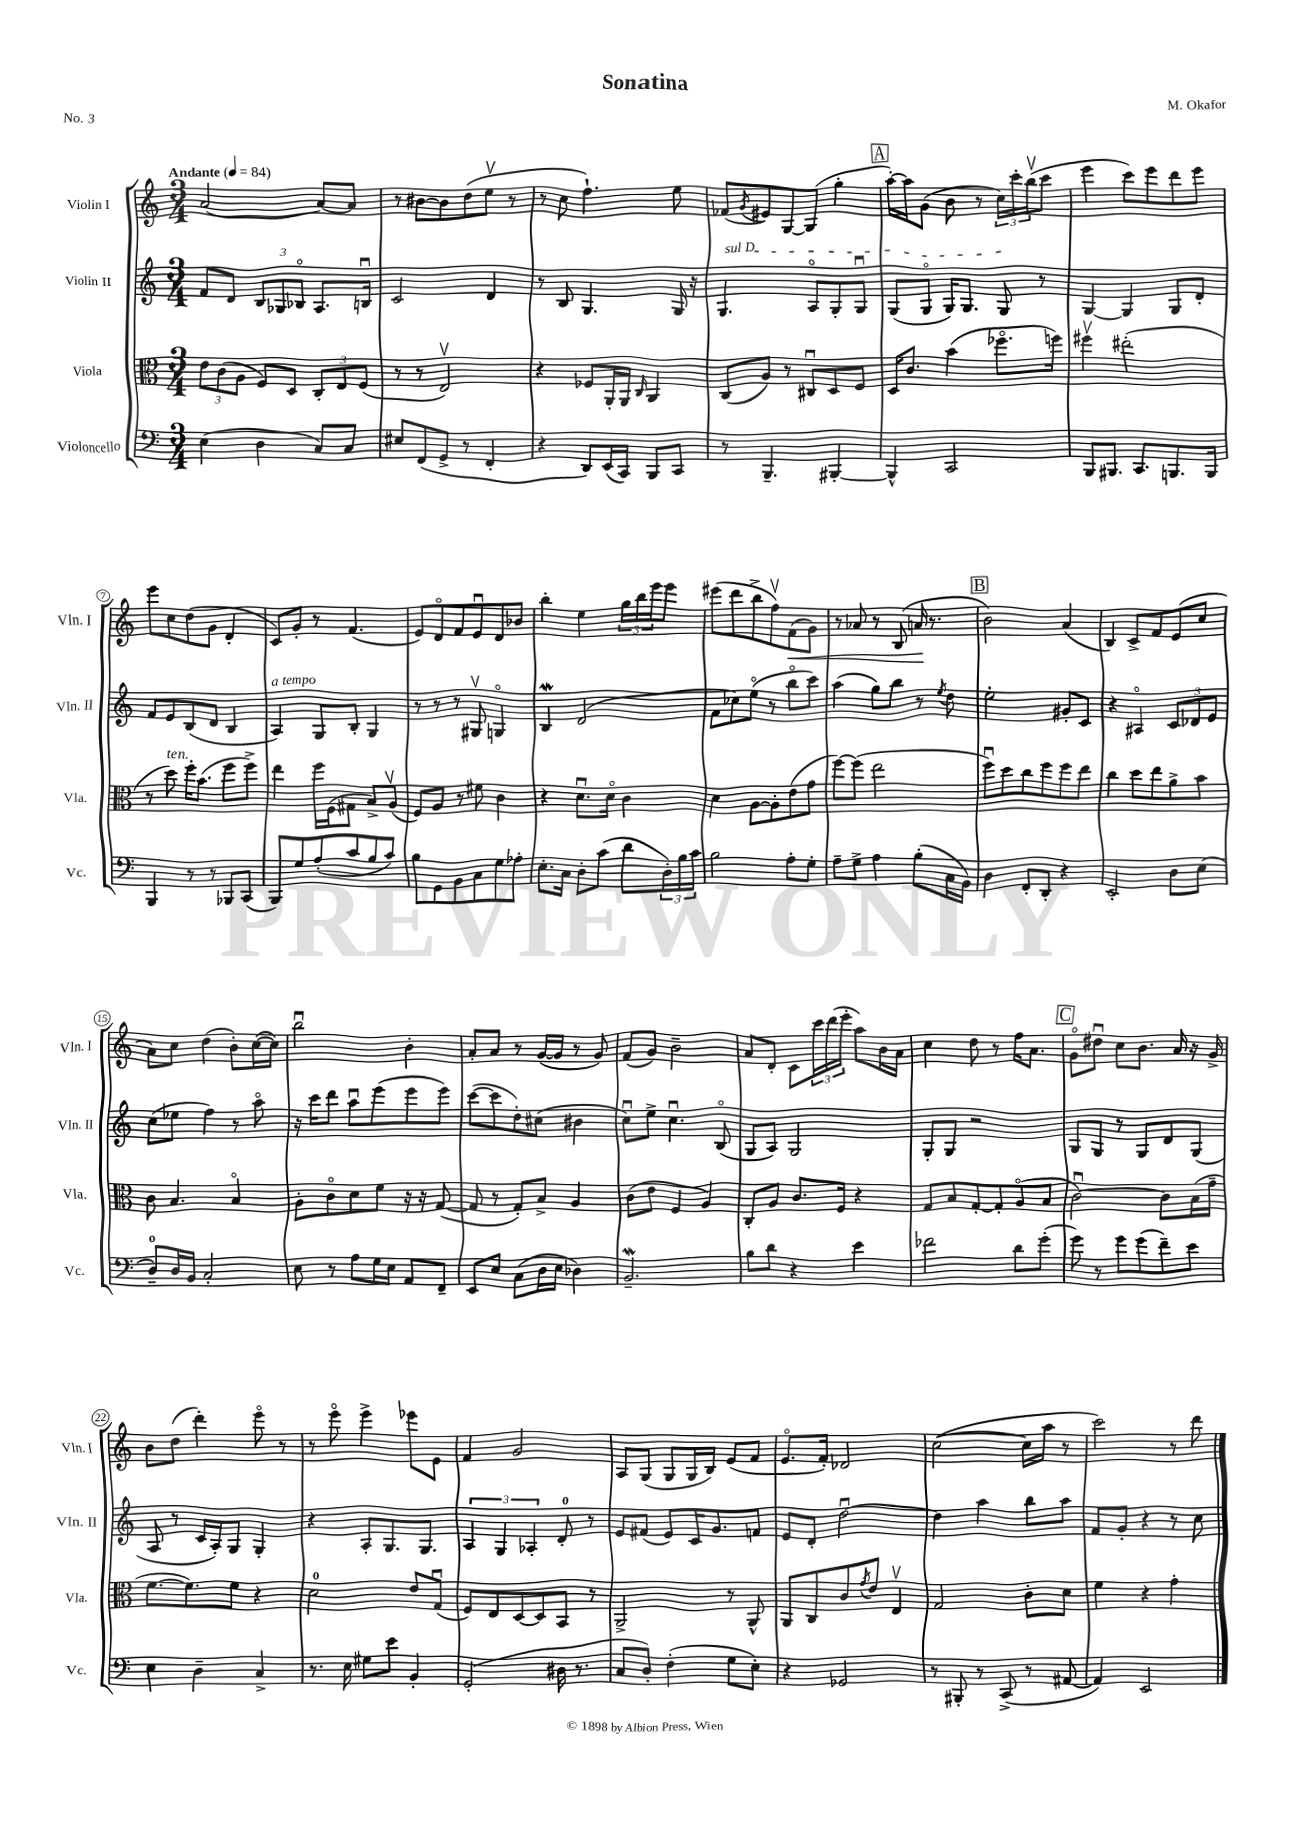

**kern	**kern	**kern	**kern
*staff4	*staff3	*staff2	*staff1
*clefF4	*clefC3	*clefG2	*clefG2
*k[]	*k[]	*k[]	*k[]
*M3/4	*M3/4	*M3/4	*M3/4
*MM84	*MM84	*MM84	*MM84
(4E	12e	8f	[2a
.	(12c	.	.
.	.	8d	.
.	12A	.	.
4D	8F)	12B	.
.	.	12G-	.
.	8D	.	.
.	.	12B-o	.
8C)	12C'	8.A	8a_
.	12E	.	.
8C	.	.	8a]
.	(12F	.	.
.	.	16Bu	.
=	=	=	=
8E#	8r	2c	8r
(8FF	8r	.	[8b#
8GG^	2Ev)	.	8b#]
8r	.	.	(8dd
4FF'	.	4d	8eev
.	.	.	8r
=	=	=	=
4r	4r	8r	8r
.	.	8B	8cc
8DD)	8F-	4.G	4.ff`)
(16EE	16AA'	.	.
16CC)	16AA	.	.
.	16qqC	.	.
8BBB	4AA	.	.
8CC	.	16G	8ee
.	.	16r	.
=	=	=	=
8r	(8C	4.G	(8f-
.	.	.	8qg
4.BBB~	8A)	.	8e#)
.	8r	.	[8G
.	8C#u	8Ao	(8G]
[4BBB#'	8D	8G'	4gg'
.	8F	8Gu	.
=	=	=	=
4BBB#^^]	16D	(8G	[16aa')
.	8.c	.	16aa]
.	.	8Go	(8g
2CC	(4b	16G)	8b
.	.	8.G	.
.	.	.	8r
.	8.ff-o	8G	24cc)
.	.	.	24ccc'
.	.	.	(24bbv
.	.	8r	8ccc
.	16ff)	.	.
=	=	=	=
8BBB	4ff#v	[4G	4eee
8.BBB#	.	.	.
.	(2ee#'	4G]	8ccc)
8.CC	.	.	.
.	.	.	8eee
8.BBB	.	8G	8ddd
.	.	8d'	8eee
16BBB	.	.	.
=	=	=	=
4BBB	8r	8f	8eee
.	8dd)	8e	8cc
8r	16ff'	(8B	(8dd
.	(8.b	.	.
8r	.	8d	8g
8BBB-	8ff	4B	4d'
(8CC	8ff^)	.	.
=	=	=	=
8BBB)	4ee	4A)	8c)
8G	.	.	8g'
(8A'	16ff	8G	8r
.	(16F	.	.
8c	8G#	8B'	(4.f
8B	8B^)	4G	.
8c)	(8Av	.	.
=	=	=	=
8B	8F)	8r	8e)
8GG	8A	8r	8do
8BB	8r	8r	8f
8C	8f#	8G#v	8eu
8G	4c	4Go	8d
8A-'	.	.	8b-
=	=	=	=
8.E'	4r	4B	4bb'
16C	.	.	.
8D'	8.du	(2d	4ee
(8c	.	.	.
.	16do	.	.
8d	4c	.	24gg
.	.	.	24bb
.	.	.	24eee
24D')	.	.	8eee
24B	.	.	.
24c	.	.	.
=	=	=	=
2B	4d	8f	(8eee#
.	.	8cc-)	8ddd
.	[8A	(8eeo	8bb^
.	8A']	8r	8ffv)
8A'	(8e	8bbo	(8f
8G'	8g	8ccc)	8g)
=	=	=	=
8A~	[8ff)	(4aa	8r
8G^	(8ff]	.	8a-
4A	2ee	8gg)	8r
.	.	8bb	(8B
(8B'	.	8r	16a
.	.	.	8.r
.	.	8qee	.
16C	.	8dd	.
16BB)	.	.	.
=	=	=	=
4D	8ffu)	2ee'	2b)
.	8dd	.	.
8FF'	8cc	.	.
8DD'	8ff	.	.
4r	8ff	8g#'	(4a
.	8ee	8c	.
=	=	=	=
2EE'	4cc	4r	4B)
.	8dd	4A#o	8c^
.	8ee	.	8f
8D	8a^	12c	(8e
.	.	12d-	.
(8E	8b	.	8cc
.	.	12e	.
=	=	=	=
8D~)	8c	(8cc	8a)
16D	4.B	8ee-	8cc
16BB	.	.	.
2C'	.	4ff)	(4dd
.	4Bo	8r	8b')
.	.	8aao	([16cc
.	.	.	16cc])
=	=	=	=
8E	8A'	16r	2bbu
.	.	16ccc	.
8r	8co	8ddd	.
8A	8d	8aau	.
16G	8f	(8eee	.
16E	.	.	.
8AA	16r	8eee	4b'
.	16r	.	.
8FF~	([8G	8eee)	.
=	=	=	=
8EE	8G]	([8ccc	8a'
8E	8r	8ccc]	8a
(8C	8G')	8dd')	8r
16D	8B^	(8cc#	([16g
16E	.	.	16g]
4D-)	4A	4b#	8r
.	.	.	8g)
=	=	=	=
2.BB~	(8c	8ccu)	(8f
.	8e	8ee^	8g)
.	4F	4.ccu	2b~
.	4A)	.	.
.	.	(8Bo	.
=	=	=	=
8B	8C'	8G	8a
8d	8A	8A)	8d'
4r	8.c	2G	8c
.	.	.	24ccc
.	.	.	(24ddd
.	16F	.	.
.	.	.	24eee'
4e	4r	.	8aa)
.	.	.	16b
.	.	.	16a
=	=	=	=
2f-	8G	8G'	4cc
.	8B	8G	.
.	[8G'	2r	8dd
.	8G']	.	8r
8d	(8Ao	.	16ff
.	.	.	8.a
(8g'	8B	.	.
=	=	=	=
8g)	[2cu)	8G	8go
8r	.	8G	8dd#u
8g	.	8r	8cc
(8g	.	8G	8.b
8f~)	8c]	8d	.
.	.	.	16a
8e	(16B	(8G	16r
.	16g~	.	16g^
=	=	=	=
4E	[8.f	8A	8b
.	.	8r	(8dd
.	8.f])	.	.
4D~	.	16c	4ddd')
.	.	16A')	.
.	8f	8G	.
4C^	4r	4G'	8eeeo
.	.	.	8r
=	=	=	=
8.r	2d	4r	8r
.	.	.	8eeeo
16E	.	.	.
8G#	.	8A'	4eee^
8e	.	8.G	.
4BB'	8e	.	8eee-
.	.	8.G	.
.	(8Gu	.	8e
=	=	=	=
(2GG'	8F)	6A	4f
.	8E	.	.
.	.	6G	.
.	[8D	.	2g
.	.	6A-'	.
.	8D]	.	.
16D#	8BB	8d'	.
8.r	.	.	.
.	8r	8r	.
=	=	=	=
8C	2AA^	8e	8A
8D')	.	(8f#	(8G
(4F'	.	8e)	8G
.	.	16c	16G
.	.	8.g	16B)
8G	8r	.	(8e
8E')	8AA^^	8f	8f
=	=	=	=
4r	8AA	8e	8.eo
.	8C	8d'	.
.	.	.	16f')
2GG-	8c	[2ddu	2d-
.	8qg	.	.
.	8e	.	.
.	4Ev	.	.
=	=	=	=
8r	2G	4dd]	([2cc
8BBB#'	.	.	.
8r	.	4aa	.
(8CC^	.	.	.
8r	8c'	8bb	16cc]
.	.	.	16aa
[8AA#	8d	8aa	8r
=	=	=	=
4AA#])	4f	8f	2ccc)
.	.	8g'	.
2EE	4r	4r	.
.	4g'	8r	8r
.	.	8cc	8ddd
==	==	==	==
*-	*-	*-	*-
